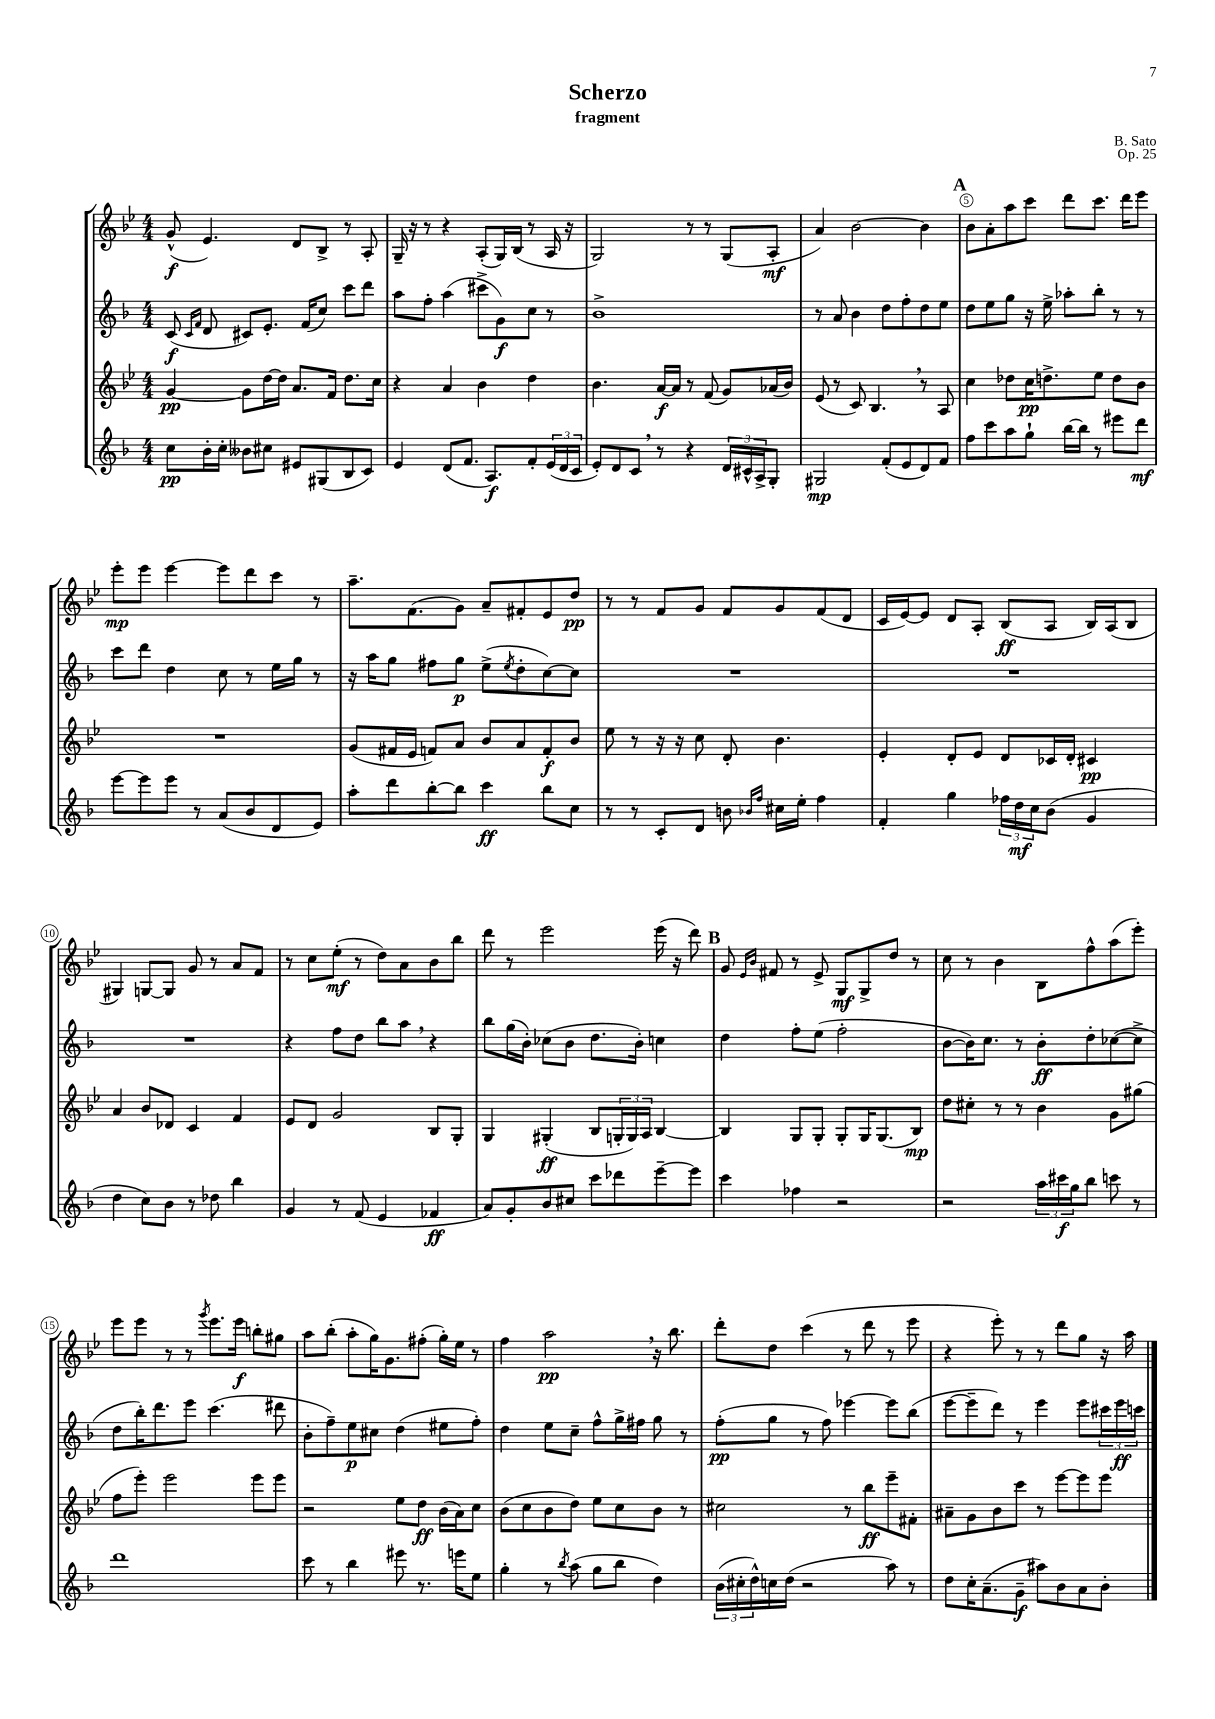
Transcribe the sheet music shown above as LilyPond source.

\header { title = "Scherzo" composer = "B. Sato" subtitle = "fragment" opus = "Op. 25" }
<<
\new StaffGroup <<
\new Staff = "s0" {
    \clef treble \key bes \major \numericTimeSignature \time 4/4
    g'8-^\f( ees'4.) d'8 bes8-> r8 a8-. |
    g16-- r16 r8 r4 a8-.( g16) bes16( r8 a16 r16 |
    g2) r8 r8 g8( a8-.\mf |
    a'4) bes'2~ bes'4 |
    \mark \markup { \bold "A" } bes'8 a'8-. a''8 c'''8 d'''8 c'''8. d'''16 ees'''8 |
    ees'''8-.\mp ees'''8 ees'''4~ ees'''8 d'''8 c'''8 r8 |
    a''8.-- f'8.( g'8) a'8-- fis'8-. ees'8 d''8\pp |
    r8 r8 f'8 g'8 f'8 g'8 f'8( d'8 |
    c'16 ees'16~) ees'8 d'8 a8-. bes8\ff( a8 bes16) a16( bes8 |
    gis4) g8~ g8 g'8 r8 a'8 f'8 |
    r8 c''8 ees''8-.\mf( r8 d''8) a'8 bes'8 bes''8 |
    d'''8 r8 ees'''2 ees'''16( r16 d'''8) |
    \mark \markup { \bold "B" } g'8 \grace { ees'16 bes'16 } fis'8 r8 ees'8-> g8\mf g8-> d''8 r8 |
    c''8 r8 bes'4 bes8 f''8-^ a''8( ees'''8-.) |
    ees'''8 ees'''8 r8 r8 \acciaccatura { g'''8 } ees'''8. ees'''16\f b''8-. gis''8 |
    a''8 bes''8-.( a''8-. g''16) g'8. fis''8-.( g''16-.) ees''16 r8 |
    f''4 a''2\pp \breathe r16 bes''8. |
    d'''8-. d''8 c'''4( r8 d'''8 r8 ees'''8 |
    r4 ees'''8-.) r8 r8 d'''8 g''8 r16 a''16 \bar "|." |
}
\new Staff = "s1" {
    \clef treble \key f \major \numericTimeSignature \time 4/4
    c'8\f( \grace { c'16 f'16 } d'8 cis'8) e'8.-. f'16( c''8) c'''8 d'''8 |
    a''8 f''8-. a''4( cis'''8-> g'8\f) c''8 r8 |
    bes'1-> |
    r8 a'8 bes'4 d''8 f''8-. d''8 e''8 |
    \mark \markup { \bold "A" } d''8 e''8 g''8 r16 e''16-> aes''8-. bes''8-. r8 r8 |
    c'''8 d'''8 d''4 c''8 r8 e''16 g''16 r8 |
    r16 a''16 g''8 fis''8 g''8\p e''8->( \acciaccatura { e''8 } d''8-. c''8~) c''8 |
    R1 |
    R1 |
    R1 |
    r4 f''8 d''8 bes''8 a''8 \breathe r4 |
    bes''8 g''16( bes'16-.) ces''8( bes'8 d''8. bes'16-.) c''4 |
    \mark \markup { \bold "B" } d''4 f''8-. e''8( f''2-. |
    bes'8~ bes'16) c''8. r8 bes'8-.\ff d''8-. ces''8~( ces''8-> |
    d''8 bes''16-.) d'''8. e'''8 c'''4.( dis'''8 |
    bes'8-. f''8--) e''8\p cis''8 d''4( eis''8 f''8-.) |
    d''4 e''8 c''8-- f''8-^ g''16-> fis''16 g''8 r8 |
    f''8-.\pp( g''8 r8 f''8) ees'''4~ ees'''8 bes''8( |
    e'''8~ e'''8-- d'''8) r8 e'''4 e'''8 \tuplet 3/2 { cis'''16 e'''16\ff c'''16 } \bar "|." |
}
\new Staff = "s2" {
    \clef treble \key bes \major \numericTimeSignature \time 4/4
    g'4~\pp g'8 d''16~ d''16 a'8. f'16 d''8. c''16 |
    r4 a'4 bes'4 d''4 |
    bes'4. a'16~\f a'16 r8 f'8( g'8) aes'16( bes'16) |
    ees'8( r8 c'8) bes4. \breathe r8 a8 |
    \mark \markup { \bold "A" } c''4 des''8 c''16\pp d''8.-> ees''8 d''8 bes'8 |
    R1 |
    g'8( fis'16 ees'16 f'8) a'8 bes'8 a'8 f'8-.\f bes'8 |
    ees''8 r8 r16 r16 c''8 d'8-. bes'4. |
    ees'4-. d'8-. ees'8 d'8 ces'16 d'16-. cis'4\pp |
    a'4 bes'8 des'8 c'4 f'4 |
    ees'8 d'8 g'2 bes8 g8-. |
    g4 gis4-.\ff( bes8 \tuplet 3/2 { g16-. g16) a16 } bes4~ |
    \mark \markup { \bold "B" } bes4 g8 g8-. g8-. g16 g8.( bes8\mp) |
    d''8 cis''8-. r8 r8 bes'4 g'8 gis''8( |
    f''8 ees'''8-.) ees'''2 ees'''8 ees'''8 |
    r2 ees''8 d''8\ff bes'16( a'16) c''8 |
    bes'8( c''8 bes'8 d''8) ees''8 c''8 bes'8 r8 |
    cis''2 r8 bes''8\ff ees'''8-- fis'8-. |
    ais'8-- g'8 bes'8 c'''8 r8 ees'''8~ ees'''8 ees'''8 \bar "|." |
}
\new Staff = "s3" {
    \clef treble \key f \major \numericTimeSignature \time 4/4
    c''8\pp bes'16-. c''16-. beses'8 cis''8 eis'8 gis8( bes8 c'8) |
    e'4 d'8( f'8. a8.\f) f'8-. \tuplet 3/2 { e'16( d'16 c'16 } |
    e'8-.) d'8 c'8 \breathe r8 r4 \tuplet 3/2 { d'16 cis'16-^ a16-> } g8-. |
    gis2\mp f'8-.( e'8 d'8) f'8 |
    \mark \markup { \bold "A" } f''8 c'''8 a''8 g''8-! bes''16~ bes''16 r8 eis'''8 d'''8\mf |
    e'''8~ e'''8 e'''8 r8 a'8( bes'8 d'8 e'8) |
    a''8-. d'''8 bes''8~-. bes''8 c'''4\ff bes''8 c''8 |
    r8 r8 c'8-. d'8 b'8 \grace { bes'16 f''16 } cis''16 e''16-. f''4 |
    f'4-. g''4 \tuplet 3/2 { fes''16 d''16\mf c''16 } bes'8( g'4 |
    d''4 c''8) bes'8 r8 des''8 bes''4 |
    g'4 r8 f'8( e'4 fes'4\ff |
    a'8) g'8-. bes'8 cis''8 c'''8 des'''8 e'''8~-- e'''8 |
    \mark \markup { \bold "B" } c'''4 fes''4 r2 |
    r2 \tuplet 3/2 { a''16 cis'''16\f g''16 } bes''8 c'''8 r8 |
    d'''1 |
    c'''8 r8 bes''4 eis'''8 r8. e'''16 e''8 |
    g''4-. r8 \acciaccatura { bes''8 } a''8( g''8 bes''8 d''4) |
    \tuplet 3/2 { bes'16( cis''16-. d''16-^) } c''16 d''16( r2 a''8) r8 |
    d''8 c''16-. a'8.--( g'8--\f ais''8) bes'8 a'8 bes'8-. \bar "|." |
}
>>
>>
\layout { \context { \Score \override BarNumber.break-visibility = ##(#f #t #t) barNumberVisibility = #(every-nth-bar-number-visible 5) \override BarNumber.stencil = #(make-stencil-circler 0.1 0.3 ly:text-interface::print) } }
